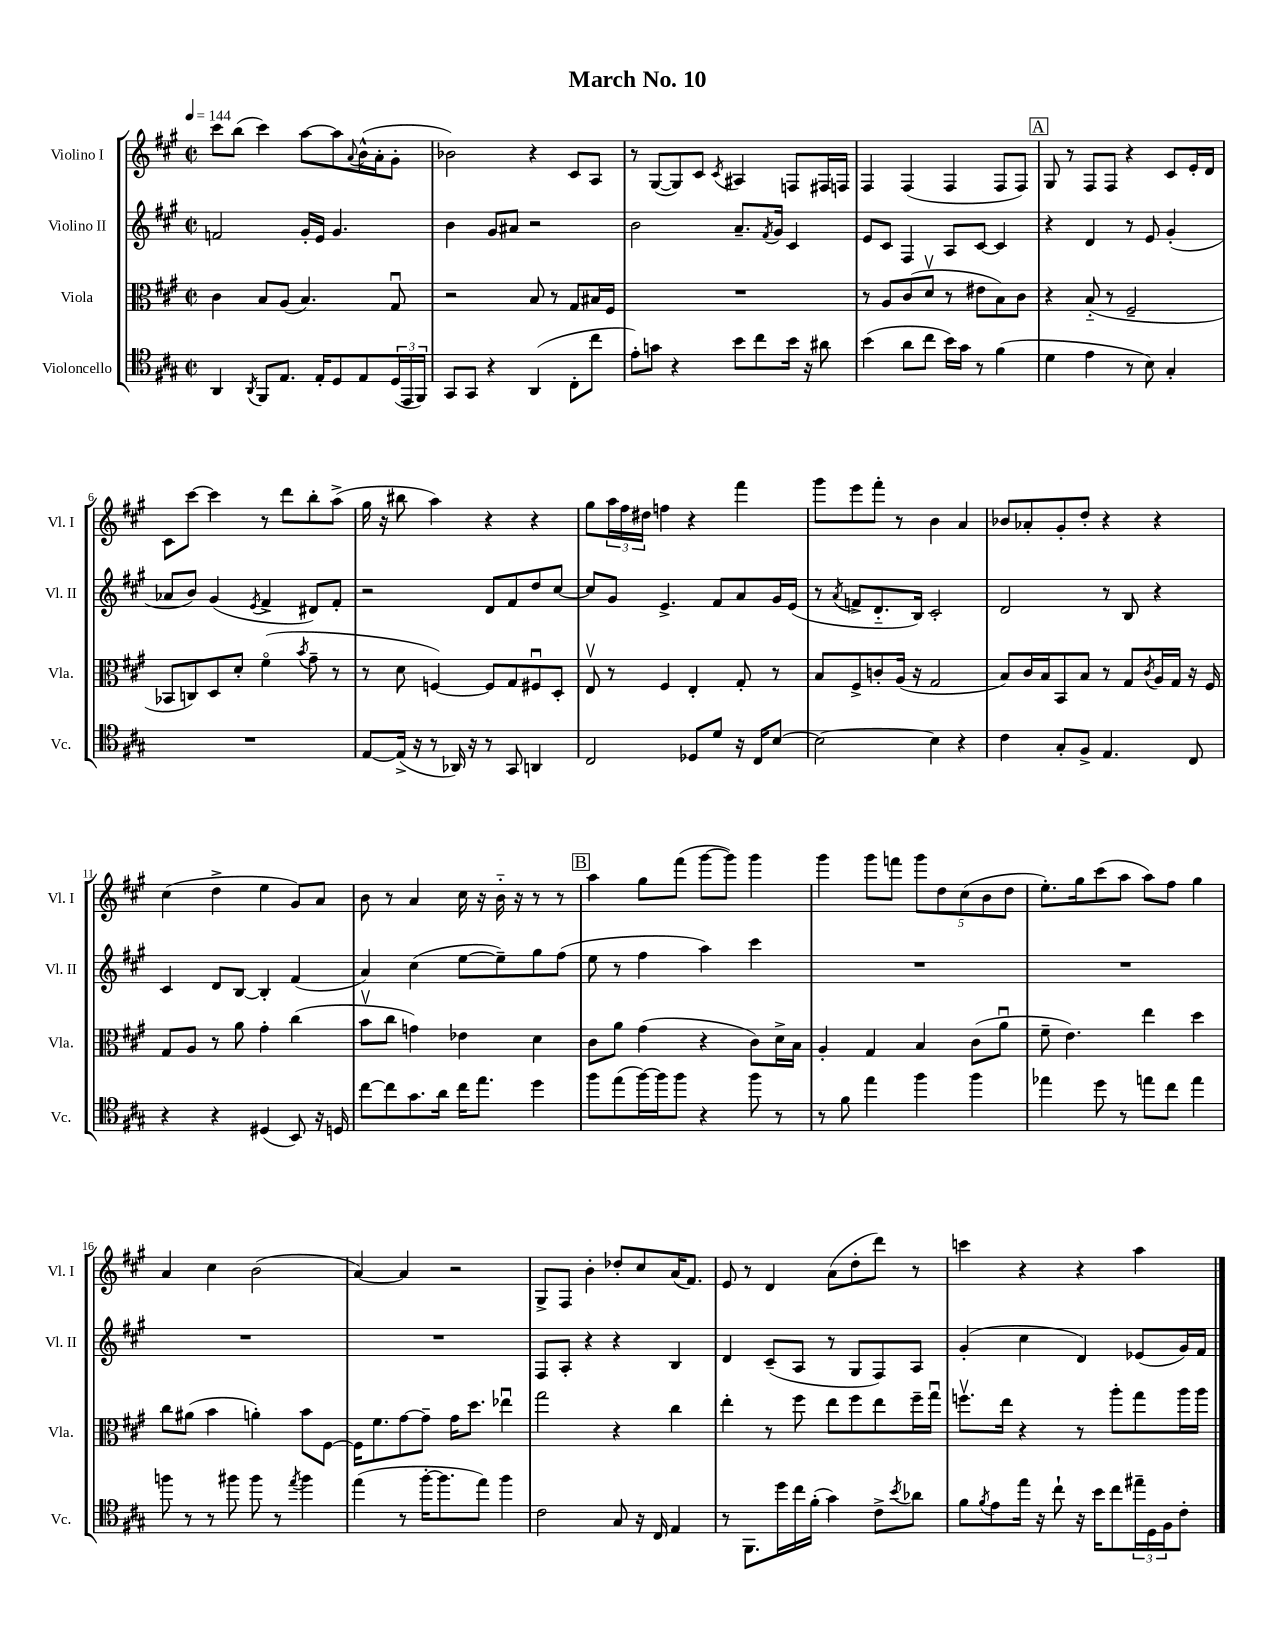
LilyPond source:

\header { title = "March No. 10" }
<<
\new StaffGroup <<
\new Staff = "s0" \with { instrumentName = "Violino I" shortInstrumentName = "Vl. I" } {
    \clef treble \key a \major \defaultTimeSignature \time 2/2 \tempo 4 = 144
    cis'''8 b''8( cis'''4) a''8~ a''8 \appoggiatura { a'8 } b'16-^( a'16-. gis'8-. |
    bes'2) r4 cis'8 a8 |
    r8 gis8~( gis8) cis'8 \acciaccatura { cis'8 } ais4 f8 fis16 f16 |
    fis4 fis4( fis4 fis8 fis8) |
    \mark \markup { \box "A" } gis8 r8 fis8 fis8 r4 cis'8 e'16-. d'16 |
    cis'8 cis'''8~ cis'''4 r8 d'''8 b''8-. a''8->( |
    gis''16 r16 bis''8 a''4) r4 r4 |
    gis''8 \tuplet 3/2 { a''16 fis''16 dis''16 } f''4 r4 fis'''4 |
    gis'''8 e'''8 fis'''8-. r8 b'4 a'4 |
    bes'8 aes'8-. gis'8-. d''8-. r4 r4 |
    cis''4( d''4-> e''4 gis'8) a'8 |
    b'8 r8 a'4 cis''16 r16 b'16-_ r16 r8 r8 |
    \mark \markup { \box "B" } a''4 gis''8 fis'''8( gis'''8~ gis'''8) gis'''4 |
    gis'''4 gis'''8 f'''8 \tuplet 5/4 { gis'''8 d''8 cis''8( b'8 d''8 } |
    e''8.-.) gis''16 cis'''8( a''8 a''8) fis''8 gis''4 |
    a'4 cis''4 b'2( |
    a'4~) a'4 r2 |
    gis8-> fis8 b'4-. des''8-. cis''8 a'16( fis'8.) |
    e'8 r8 d'4 a'8( d''8-. d'''8) r8 |
    c'''4 r4 r4 a''4 \bar "|." |
}
\new Staff = "s1" \with { instrumentName = "Violino II" shortInstrumentName = "Vl. II" } {
    \clef treble \key a \major \defaultTimeSignature \time 2/2
    f'2 gis'16-. e'16 gis'4. |
    b'4 gis'8 ais'8 r2 |
    b'2 a'8.-- \acciaccatura { fis'8 } gis'16 cis'4 |
    e'8 cis'8 fis4 a8 cis'8~ cis'4 |
    \mark \markup { \box "A" } r4 d'4 r8 e'8 gis'4-.( |
    aes'8 b'8) gis'4( \acciaccatura { e'8 } fis'4-> dis'8) fis'8-. |
    r2 d'8 fis'8 d''8 cis''8~ |
    cis''8 gis'8 e'4.-> fis'8 a'8 gis'16 e'16( |
    r8 \acciaccatura { a'8 } f'8-> d'8.-_ b16) cis'2-. |
    d'2 r8 b8 r4 |
    cis'4 d'8 b8~ b4-. fis'4( |
    a'4) cis''4( e''8~ e''8--) gis''8 fis''8( |
    \mark \markup { \box "B" } e''8 r8 fis''4 a''4) cis'''4 |
    R1 |
    R1 |
    R1 |
    R1 |
    fis8 a8-. r4 r4 b4 |
    d'4 cis'8--( a8 r8 gis8 fis8) a8 |
    gis'4-.( cis''4 d'4) ees'8( gis'16) fis'16 \bar "|." |
}
\new Staff = "s2" \with { instrumentName = "Viola" shortInstrumentName = "Vla." } {
    \clef alto \key a \major \defaultTimeSignature \time 2/2
    cis'4 b8 a8( b4.) gis8\downbow |
    r2 b8 r8 gis8 bis16 fis16 |
    R1 |
    r8 a8 cis'8( d'8\upbow r8 eis'8 b8) cis'8 |
    \mark \markup { \box "A" } r4 b8-_( r8 fis2-- |
    bes,8 c8) d8 d'8-. fis'4\flageolet( \acciaccatura { b'8 } gis'8-- r8 |
    r8 d'8 f4~) f8 gis8 fis8\downbow d8-. |
    e8\upbow r8 fis4 e4-. gis8-. r8 |
    b8 fis8-> c'8-. a16( r16 gis2 |
    b8) cis'16 b16 b,8 b8 r8 gis8 \acciaccatura { cis'8 } a16 gis16 r16 fis16 |
    gis8 a8 r8 a'8 gis'4-. cis''4( |
    b'8\upbow cis''8 g'4) ees'4 d'4 |
    \mark \markup { \box "B" } cis'8 a'8 gis'4( r4 cis'8) d'16-> b16 |
    a4-. gis4 b4 cis'8( a'8\downbow |
    fis'8-- e'4.) e''4 d''4 |
    cis''8 ais'8( b'4 a'4-.) b'8 fis8~ |
    fis16 fis'8. gis'8~ gis'8-- gis'16 d''8. ees''4\downbow |
    gis''2 r4 cis''4 |
    e''4-. r8 fis''8 e''8 fis''8 e''8 fis''16-- gis''16\downbow |
    f''8.\upbow e''16 r4 r8 a''8-. gis''8 a''16 a''16 \bar "|." |
}
\new Staff = "s3" \with { instrumentName = "Violoncello" shortInstrumentName = "Vc." } {
    \clef tenor \key a \major \defaultTimeSignature \time 2/2
    a,4 \acciaccatura { a,8 } fis,8 e8. e16-. d8 e8 \tuplet 3/2 { d16( e,16 fis,16) } |
    gis,8 gis,8 r4 a,4( cis8-. cis''8 |
    e'8-.) g'8 r4 b'8 cis''8 b'16 r16 ais'8 |
    b'4( a'8 cis''8 b'16) gis'16 r8 fis'4( |
    \mark \markup { \box "A" } d'4 e'4 r8 b8) gis4-. |
    R1 |
    e8~ e16->( r16 r8 aes,16) r16 r8 gis,8 a,4 |
    cis2 des8 d'8 r16 cis16 b8~ |
    b2~ b4 r4 |
    cis'4 gis8-. fis8-> e4. cis8 |
    r4 r4 dis4( b,8) r16 d16 |
    cis''8~ cis''8 gis'8. a'16 cis''16 e''8. d''4 |
    \mark \markup { \box "B" } fis''8 e''8( fis''16~) fis''16 fis''8 r4 fis''8 r8 |
    r8 fis'8 e''4 fis''4 fis''4 |
    ees''4 d''8 r8 e''8 cis''8 e''4 |
    f''8 r8 r8 fis''8 fis''8 r8 \acciaccatura { e''8 } fis''4 |
    e''4( r8 fis''16~-. fis''8. e''8) fis''4 |
    cis'2 gis8 r16 cis16 e4 |
    r8 fis,8. d''16 cis''16 fis'16-.( gis'4) cis'8-> \acciaccatura { b'8 } aes'8 |
    fis'8 \acciaccatura { fis'8 } e'8 e''16 r16 cis''8-! r16 b'16 cis''8 \tuplet 3/2 { eis''16-- d16 fis16 } cis'8-. \bar "|." |
}
>>
>>
